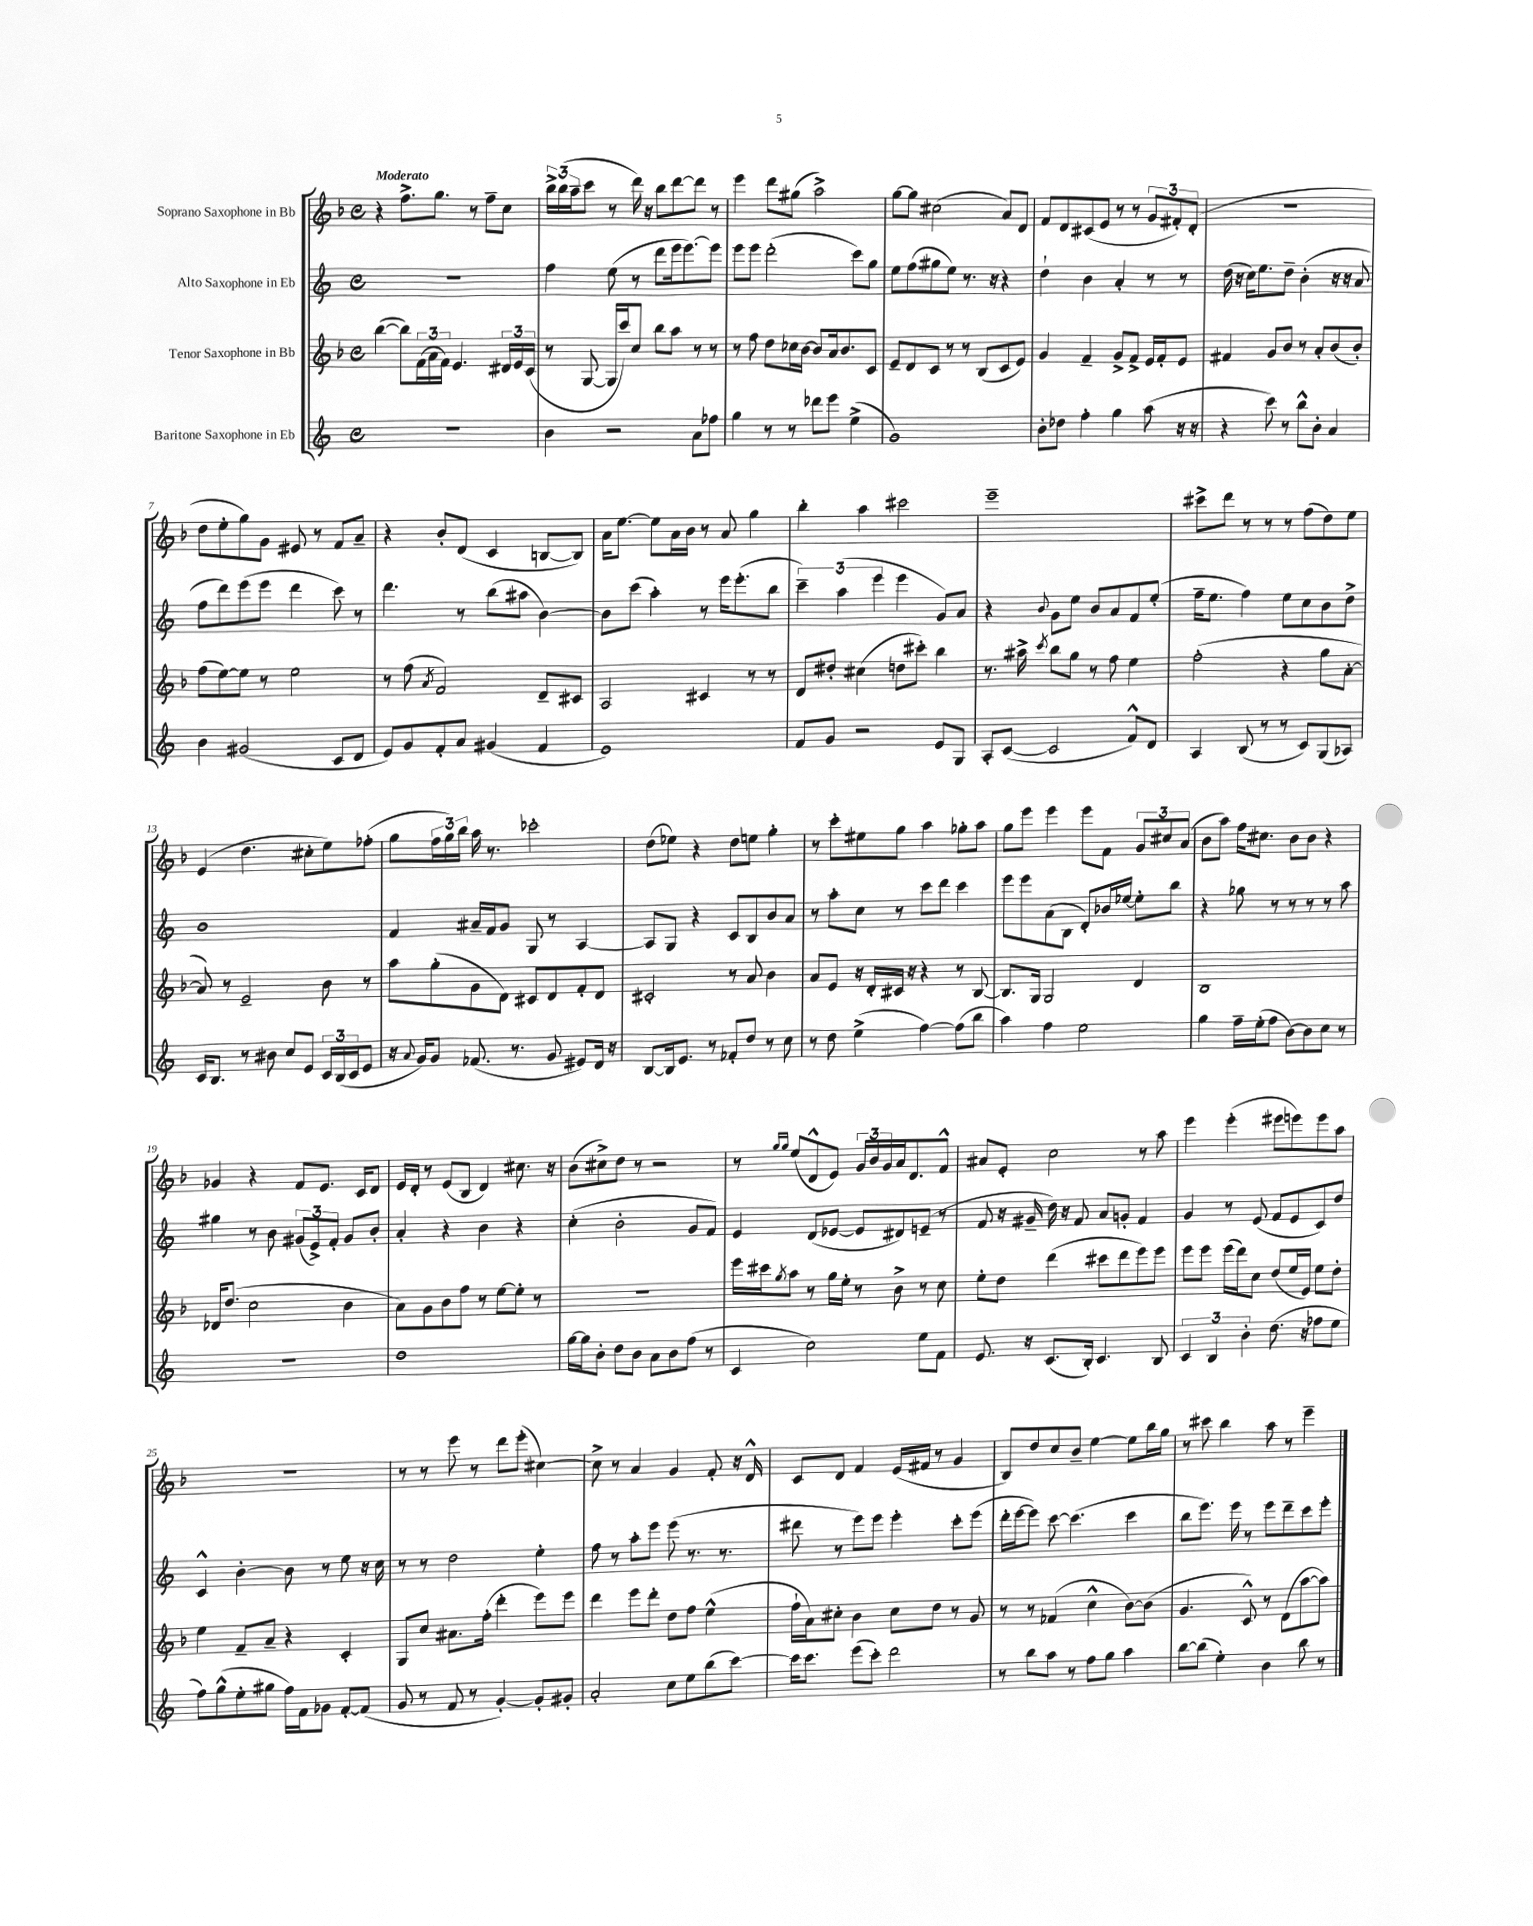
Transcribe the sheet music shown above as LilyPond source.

<<
\new StaffGroup <<
\new Staff = "s0" \with { instrumentName = "Soprano Saxophone in Bb" } {
    \clef treble \key f \major \defaultTimeSignature \time 4/4 \tempo "Moderato"
    r4 f''8.-> g''8. r8 f''8-- c''8 |
    \tuplet 3/2 { bes''16-> bes''16( a''16-- } c'''8 r8 d'''16) r16 bes''8 d'''8~ d'''8 r8 |
    e'''4 d'''8 gis''8( a''2->) |
    g''8~ g''8 cis''2( a'8) d'8 |
    f'8 d'8 cis'8( e'8 r8 r8 \tuplet 3/2 { g'8 fis'8-.) d'8-.( } |
    R1 |
    d''8 e''8-. g''8) g'8 eis'8 r8 f'8 a'8-- |
    r4 bes'8-. d'8( c'4 b8~ b8) |
    a'16 e''8.~ e''8 a'16 bes'16 r8 a'8 g''4 |
    bes''4-. a''4 cis'''2 |
    e'''1-- |
    cis'''8-> d'''8 r8 r8 r8 f''8( d''8) e''8 |
    e'4( d''4. cis''8-. e''8) fes''8-.( |
    g''8 \tuplet 3/2 { f''16 g''16) bes''16 } a''16 r8. ces'''2-. |
    d''8( ees''8) r4 d''8 e''8 g''4-. |
    r8 c'''8-. eis''8 g''8 a''4 ges''8-. a''8 |
    g''8 e'''8 e'''4 e'''8 f'8 \tuplet 3/2 { g'8 cis''8 a'8( } |
    bes'8 a''8) f''16 cis''8. bes'8 bes'8 r4 |
    ges'4 r4 f'8 e'8. c'16 d'8 |
    e'16 d'16-. r8 e'8( bes8 d'4) cis''8. r16 |
    bes'8( cis''8->) d''8 r8 r2 |
    r8 \grace { g''16 g''16 } e''8( d'8-^ e'8) \tuplet 3/2 { g'16 bes'16 g'16 } a'16 d'8. f'8-^ |
    ais'8 e'8-. c''2 r8 a''8 |
    e'''4 e'''4-.( eis'''8 e'''8) e'''8 a''8 |
    r1 |
    r8 r8 e'''8 r8 d'''8 e'''8-.( cis''4~) |
    cis''8-> r8 a'4 g'4 f'8-. r16 d'16-^ |
    c'8 d'8 f'4 e'16( fis'16 r8 g'4 |
    bes8) d''8 c''8 bes'8-- e''4~ e''8 bes''16 g''16 |
    r8 cis'''8 bes''4 a''8 r8 e'''4-- \bar "|." |
}
\new Staff = "s1" \with { instrumentName = "Alto Saxophone in Eb" } {
    \clef treble \key c \major \defaultTimeSignature \time 4/4
    R1 |
    f''4 e''8( r8 d'''8 e'''16 e'''8.~) e'''8 |
    e'''8 e'''8 d'''2-.( c'''8) g''8 |
    e''8 f''8( gis''8 e''8) r8. r16 r4 |
    d''4-! b'4 a'4-. r8 r8 |
    d''16( r16 c''16) e''8. d''8-- b'4-.( r16 r16 a'8 |
    f''8 d'''8) e'''8( e'''8 d'''4 c'''8) r8 |
    d'''4. r8 b''8( ais''8 b'4~) |
    b'8 c'''8( a''4-.) r8 e'''16 e'''8.-.( b''8 |
    \tuplet 3/2 { c'''4--) a''4( e'''4 } e'''4 g'8) a'8 |
    r4 \appoggiatura { b'8 } g'8 e''8 b'8 a'8 f'8 e''8-.( |
    f''16-- e''8. f''4) e''8 c''8 b'8 d''8-> |
    b'1 |
    f'4 ais'16-- f'16 g'8 g8 r8 a4~ |
    a8 g8 r4 c'8 b8 b'8 a'8 |
    r8 a''8-. c''8 r8 c'''8 d'''8 c'''4 |
    e'''8 e'''8 a'8( b8 d'8-.) bes'16 ees''16~ ees''8-. b''8 |
    r4 ges''8 r8 r8 r8 r8 a''8 |
    gis''4 r8 b'8 \tuplet 3/2 { gis'8( e'8->) f'8-. } gis'8 b'8-. |
    a'4-. r4 b'4 r4 |
    c''4-.( b'2-. g'8 f'8) |
    e'4 d'8( ees'8~ ees'8 dis'8) e'8--( r8 |
    f'8 r16 gis'16-- d''16) r16 f'8 a'8 g'8-. f'4 |
    g'4 r8 e'8( f'8 e'8 c'8) d''8 |
    c'4-^ b'4~-. b'8 r8 e''8 r16 c''16 |
    r8 r8 d''2 e''4-. |
    f''8 r8 a''8-. e'''8 e'''8( r8. r8. |
    dis'''8 r8 e'''8) e'''8 e'''4-. c'''8-. e'''8( |
    d'''16-. e'''16~ e'''8) c'''8~ c'''4.( c'''4 |
    b''8 e'''8.) e'''16 r8 e'''8 d'''8-- c'''8 e'''8-. \bar "|." |
}
\new Staff = "s2" \with { instrumentName = "Tenor Saxophone in Bb" } {
    \clef treble \key f \major \defaultTimeSignature \time 4/4
    bes''4~( bes''8) \tuplet 3/2 { f'16( a'16 f'16) } e'4. \tuplet 3/2 { dis'16 e'16 c'16( } |
    r8 g8~ g16 c'''16) c''8 bes''8 a''8 r8 r8 |
    r8 f''8 d''8 ces''16 bes'16~ bes'8 a'16 bes'8. c'8 |
    e'8-- d'8 c'8 r8 r8 bes8( c'8 e'8) |
    g'4 f'4-- g'8-> f'8-> e'16 f'16-. e'8 |
    fis'4 g'8 bes'8 r8 a'8-. bes'8( bes'8-.) |
    f''8( e''8~) e''8 r8 e''2 |
    r8 f''8( \acciaccatura { a'8 } f'2) d'8-- cis'8 |
    a2 cis'4 r8 r8 |
    d'8 dis''8-. cis''4( d''8 cis'''8-.) bes''4 |
    r8. ais''16-> \acciaccatura { c'''8 } bes''8 g''8 r8 f''8 e''4 |
    f''2-.( r4 g''8 a'8~-. |
    a'8) r8 e'2-- bes'8 r8 |
    a''8 g''8-.( g'8 d'8) cis'8 d'8 f'8-. d'8 |
    cis'2-. r8 a'8 bes'4 |
    a'8 e'8 r16 d'16-. cis'16 r16 r4 r8 bes8~ |
    bes8. g16 g2 d'4 |
    bes1 |
    des'16 d''8.( c''2 bes'4 |
    a'8) g'8 bes'8 f''8 r8 e''8~ e''8-. r8 |
    r1 |
    e'''16 cis'''16 \acciaccatura { g''8 } a''8 r8 g''16 e''16-. r8 bes'8-> r8 c''8 |
    e''8-. d''8 d'''4( cis'''8 d'''8 e'''8) e'''8 |
    e'''8 e'''8 e'''16( d'''16) c''8 d''8( e''16 e'16) e''8 d''8-. |
    e''4 f'8-- a'8-- r4 c'4-. |
    g8 c''8 ais'8. f''16-.( d'''4-. e'''8) e'''8 |
    d'''4 e'''8 d'''8-. d''8 f''8 e''4-^( |
    f''16-! a'16) cis''8-. bes'4 cis''8 d''8 r8 g'8 |
    r8 r8 fes'4( c''4-^ bes'8~) bes'8( |
    g'4. c'8-^) r8 d'8( a''8~ a''8) \bar "|." |
}
\new Staff = "s3" \with { instrumentName = "Baritone Saxophone in Eb" } {
    \clef treble \key c \major \defaultTimeSignature \time 4/4
    R1 |
    b'4 r2 a'8 fes''8 |
    g''4 r8 r8 des'''8 e'''8 e''4->( |
    g'1) |
    b'8-. des''8 f''4-. g''4 a''8( r16 r16 |
    r4 c'''8) r8 b''8-^ b'8-. a'4 |
    b'4 gis'2( c'8 d'8 |
    e'8) g'8 f'8-. a'8 gis'4( f'4 |
    e'1) |
    f'8 g'8 r2 e'8 g8 |
    a8-. c'8~( c'2 f'8-^) d'8 |
    a4 b8( r8 r8 c'8) g8( aes8) |
    c'16 b8. r8 bis'8 c''8 e'8 \tuplet 3/2 { c'16 b16( c'16 } e'8 |
    r16 \appoggiatura { a'8 } g'16) g'8 fes'8.( r8. g'8 eis'8) d'16 r16 |
    b8~ b16 e'8. r8 fes'8-. d''8 r8 c''8 |
    r8 d''8 e''4->( f''4~) f''8( b''8 |
    a''4) f''4 e''2 |
    g''4 f''16-- e''16-.( f''8 b'8~) b'8 c''8 r8 |
    r1 |
    d''1 |
    g''16~ g''16 b'8-. d''8 b'8 a'8 b'8 f''8( r8 |
    c'4 c''2) e''8 f'8 |
    e'8. r16 c'8.( b16-.) c'4. b8 |
    \tuplet 3/2 { c'4 b4 b'4-. } d''8.( r16 fes''8 e''8 |
    f''8) g''8-^( e''8-. gis''8 f''16) f'16 ges'8 f'8~-. f'8( |
    g'8 r8 f'8 r8 g'4~-.) g'8-. gis'8-. |
    a'2-. c''8 e''8 b''8( c'''8~) |
    c'''16 c'''8. e'''8( c'''8-.) d'''2 |
    r8 b''8 a''8 r8 f''8 g''8 a''4 |
    b''8~ b''8( e''4-.) b'4 b''8 r8 \bar "|." |
}
>>
>>
